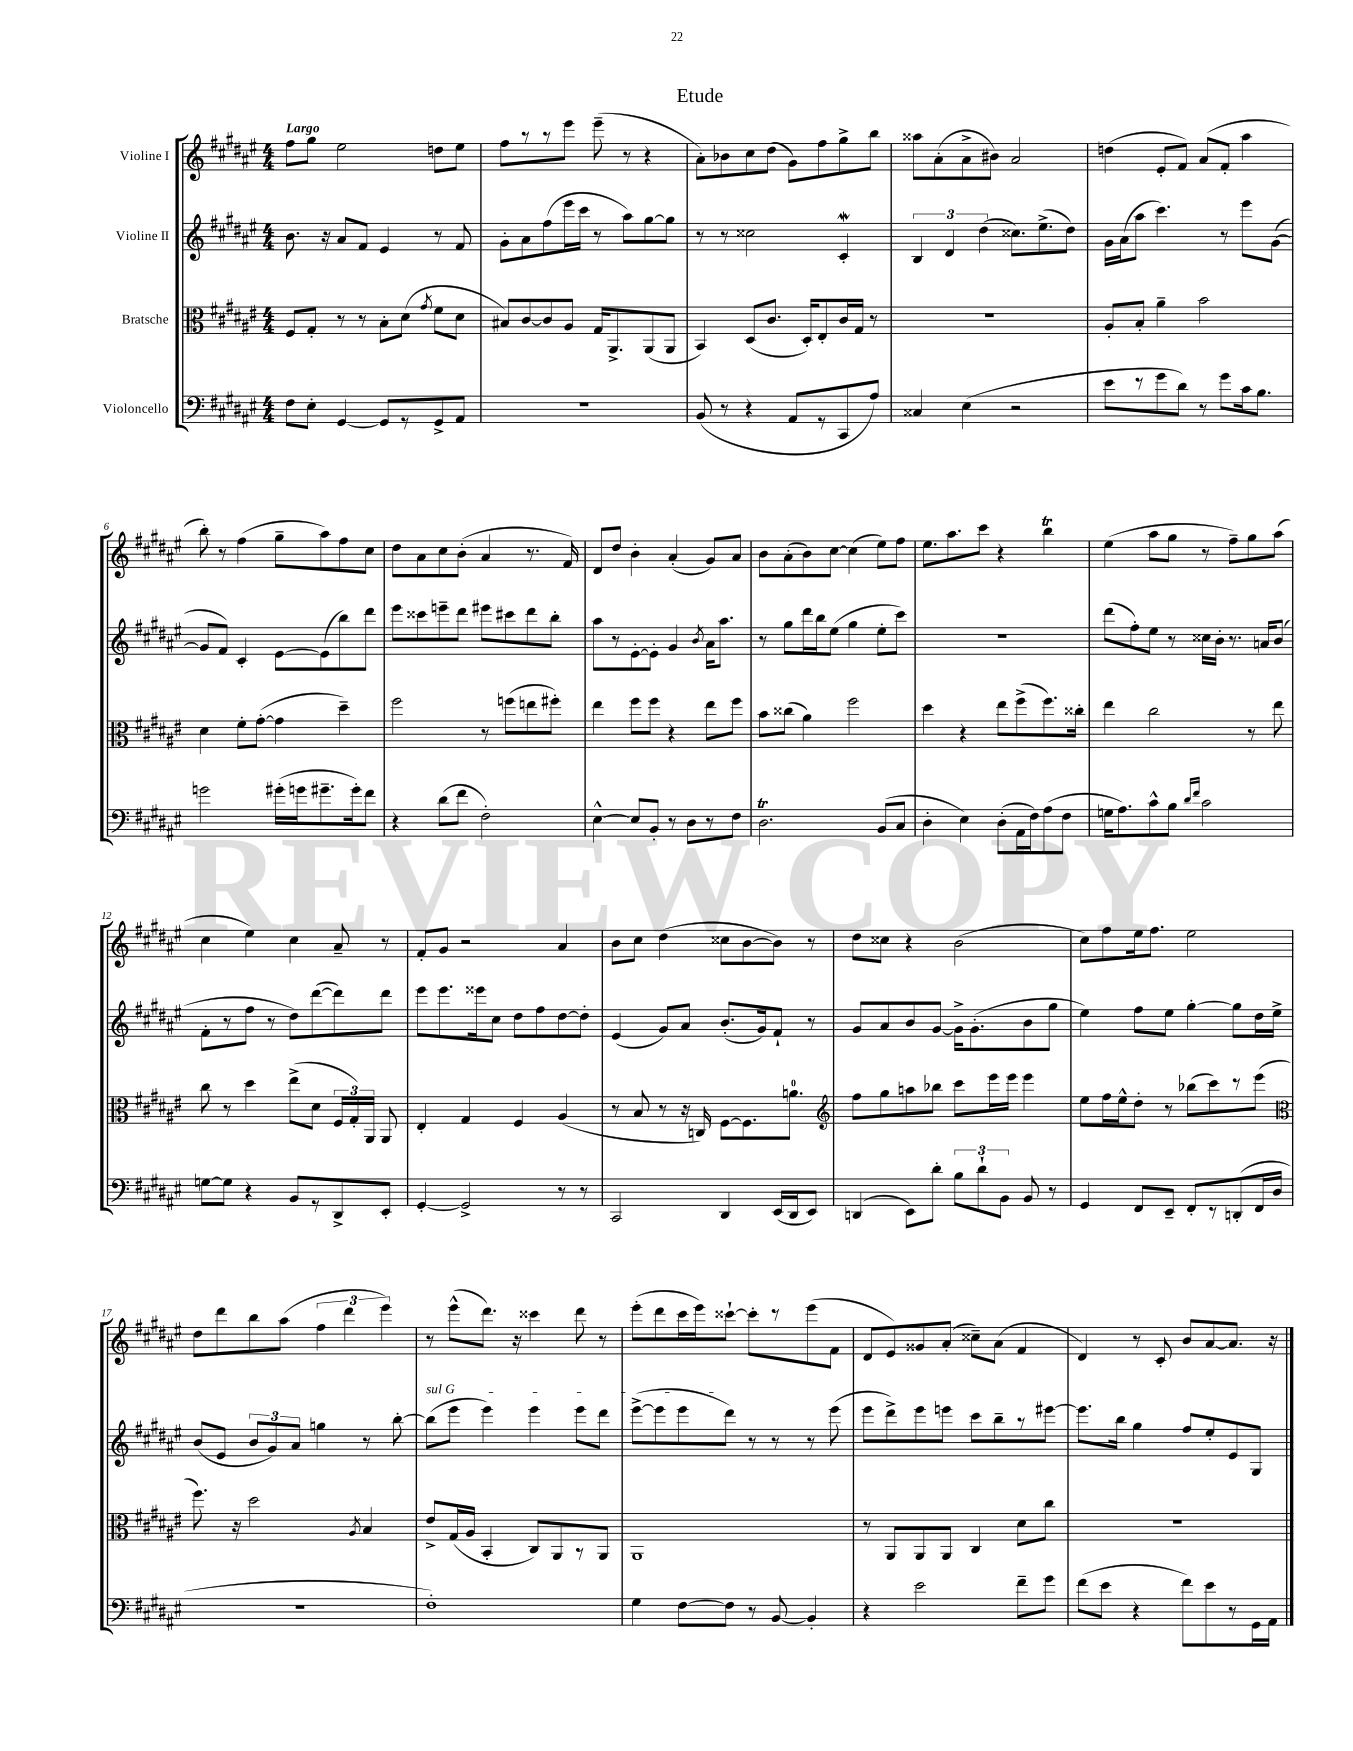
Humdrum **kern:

**kern	**kern	**kern	**kern
*part4	*part3	*part2	*part1
*staff4	*staff3	*staff2	*staff1
*I"Violoncello	*I"Bratsche	*I"Violine II	*I"Violine I
*clefF4	*clefC3	*clefG2	*clefG2
*k[f#c#g#d#a#e#]	*k[f#c#g#d#a#e#]	*k[f#c#g#d#a#e#]	*k[f#c#g#d#a#e#]
*M4/4	*M4/4	*M4/4	*M4/4
=1	=1	=1	=1
!	!	!	!LO:TX:a:B:t=Largo
8F#\L	8F#/L	8.b\	8ff#\L
8E#'\J	8G#'/J	.	8gg#\J
.	.	16r	.
[4GG#/	8r	8a#/L	2ee#\
.	8r	8f#/J	.
8GG#/L]	8B'\L	4e#/	.
8r	(8d#\J	.	.
.	8qg#/	.	.
8GG#^/	8f#\L	8r	8ddn\L
8AA#/J	8d#\J	8f#/	8ee#\J
=2	=2	=2	=2
1r	8B#X/L)	8g#'\L	8ff#\L
.	[8c#/	8a#\	8r
.	8c#/]	(8ff#\	8r
.	8A#/J	16eee#\L	8eee#\J
.	.	16ccc#\JJ	.
.	16G#/KL	8r	(8eee#~\
.	8.AA#^/	.	.
.	.	8aa#\L)	8r
.	(8AA#/	[8gg#\	4r
.	8AA#/J	8gg#\J]	.
=3	=3	=3	=3
(8BB/	4BB/)	8r	8a#'\L)
8r	.	8r	8b-X\
4r	(8D#/L	2cc##X\	8cc#\
.	8.c#/J	.	(8dd#\J
8AA#/L	.	.	8g#\L)
.	16D#'/KL)	.	.
8r	8E#'/	.	8ff#\
8CC#/	16c#/L	4c#W'/	8gg#^\
.	16G#/JJ	.	.
8A#/J)	8r	.	8bb\J
=4	=4	=4	=4
4C##X/	1r	6B/	8aa##X\L
.	.	.	(8a#'\
.	.	6d#/	.
(4E#\	.	.	8a#^\
.	.	(6dd#\	.
.	.	.	8b#X\J)
2r	.	8.cc##X\L)	2a#/
.	.	(8.ee#^\	.
.	.	8dd#\J)	.
=5	=5	=5	=5
8e#\L	8A#'/L	16g#\LL	(4ddn\
.	.	(16a#\J	.
8r	8B'/J	8aa#\J	.
8g#\	4a#~\	4.ccc#\)	8e#'/L
8d#\J)	.	.	8f#/J)
8r	2b\	.	(8a#/L
8g#\L	.	8r	8f#'/J
16c#\k	.	8eee#\L	4aa#\
8.B\J	.	.	.
.	.	([8g#\J	.
!!LO:LB:g=z
=6	=6	=6	=6
2gn\	4d#\	8g#/L]	8bb'\)
.	.	8f#/J)	8r
.	8f#'\L	4c#'/	(4ff#\
.	([8g#'\J	.	.
(16g#X'\LL	4g#\]	[8e#\L	8gg#~\L
16gn\J	.	.	.
8.g#X~\	.	(8e#\]	8aa#\)
.	4dd#~\)	8bb\)	8ff#\
16g#'\k)	.	.	.
8f#\J	.	8ddd#\J	8cc#\J
=7	=7	=7	=7
4r	2ff#\	8eee#\L	8dd#\L
.	.	8ccc##X\	8a#\
(8d#\L	.	8eeen~\	8cc#\
8f#\J	.	8ddd#\J	(8b'\J
2F#'\)	8r	8eee#X\L	4a#/
.	(8ffn\L	8ccc#X\	.
.	8een\	8ddd#\	8.r
.	8ff#X'\J)	8bb'\J	.
.	.	.	16f#/)
=8	=8	=8	=8
[4E#^^\	4ee#\	8aa#\L	8d#/L
.	.	8r	8dd#/J
8E#/L]	8ff#\L	[8e#'\	4b'\
8BB'/J	8ff#\J	8e#'\J]	.
8r	4r	4g#/	(4a#'/
8D#\L	.	.	.
.	.	8qb/	.
8r	8ee#\L	16a#\KL	8g#/L)
.	.	8.aa#\J	.
8F#\J	8ff#\J	.	8a#/J
=9	=9	=9	=9
2.D#T\	8b\L	8r	8b\L
.	(8cc##X\J	8gg#\L	(8a#'\
.	4a#\)	16ddd#\L	8b\)
.	.	16bb\J	.
.	.	(8ee#\J	[8cc#\J
.	2ff#\	4gg#\	(4cc#\]
(8BB/L	.	8ee#'\L	8ee#\L)
8C#/J	.	8ccc#\J)	8ff#\J
=10	=10	=10	=10
4D#'\	4dd#\	1r	8.ee#\L
.	.	.	8.aa#\
4E#\)	4r	.	.
.	.	.	8ccc#\J
(8D#'\L	8ee#\L	.	4r
16AA#\L	(8ff#^\	.	.
16F#\J)	.	.	.
(8A#\	8.ff#\)	.	4bbT\
8F#\J	.	.	.
.	16cc##X'\Jk	.	.
=11	=11	=11	=11
16Gn\KL	4ee#\	(8ddd#\L	(4ee#\
8.A#\)	.	.	.
.	.	8ff#'\)	.
8c#^^\	2cc#\	8ee#\J	8aa#\L
8B\J	.	8r	8gg#\J
16qqd#/LL	.	.	.
16qqf#/JJ	.	.	.
2c#\	.	16cc##X\LL	8r
.	.	16b'\JJ	.
.	.	8.r	8ff#~\L)
.	8r	.	8gg#\
.	.	16an/KL	.
.	8ee#\	(8b/J	(8aa#\J
!!LO:LB:g=z
=12	=12	=12	=12
[8Gn\L	8cc#\	8f#'\L	4cc#\
8G\J]	8r	8r	.
4r	4dd#\	8ff#\J	4ee#\)
.	.	8r	.
8BB/L	(8ee#^\L	8dd#\L)	4cc#\
8r	8d#\J	([8ddd#\	.
8DD#^/	24F#/LL	8ddd#\])	8a#~/
.	24G#'/)	.	.
.	24AA#/JJ	.	.
8EE#'/J	8AA#/	8ddd#\J	8r
=13	=13	=13	=13
[4GG#'/	4E#'/	8eee#\L	8f#'/L
.	.	8.eee#\	8g#/J
2GG#^/]	4G#/	.	2r
.	.	16eee##X\k	.
.	.	8cc#\J	.
.	4F#/	8dd#\L	.
.	.	8ff#\	.
8r	(4A#/	[8dd#\	4a#/
8r	.	8dd#'\J]	.
=14	=14	=14	=14
2CC#/	8r	(4e#/	8b\L
.	8B/	.	8cc#\J
.	8r	8g#/L)	(4dd#\
.	16r	8a#/J	.
.	16Cn/)	.	.
4DD#/	[8F#\L	(8.b'/L	8cc##X\L
.	8.F#\]	.	[8b\
.	.	16g#/k)	.
(16EE#/LL	.	8f#`/J	8b\J])
16DD#/J	8.an\J	.	.
8EE#/J)	.	8r	8r
=15	=15	=15	=15
*	*clefG2	*	*
(4DDn/	8ff#\L	8g#/L	8dd#\L
.	8gg#\	8a#/	8cc##X\J
8EE#\L)	8aan\	8b/	4r
8d#'\J	8bb-X\J	[8g#/J	.
12B\L	8ccc#\L	16g#^\KL]	(2b\
.	.	(8.g#'\	.
12d#`\	.	.	.
.	16eee#\L	.	.
12BB\J	.	.	.
.	16eee#\JJ	.	.
8BB/	4eee#\	8b\	.
8r	.	8gg#\J	.
=16	=16	=16	=16
4GG#/	8ee#\L	4ee#\)	8cc#\L)
.	16ff#\L	.	8ff#\
.	16ee#^^\J	.	.
8FF#/L	8dd#'\J	8ff#\L	16ee#\k
.	.	.	8.ff#\J
8EE#~/J	8r	8ee#\J	.
8FF#'/L	(8bb-X\L	[4gg#'\	2ee#\
8r	8ccc#\)	.	.
(8DDn'/	8r	8gg#\L]	.
16FF#/L	(8eee#\J	16dd#\L	.
16D#/JJ	.	16ee#^\JJ	.
!!LO:LB:g=z
=17	=17	=17	=17
*	*clefC3	*	*
1r	8.ff#\)	(8b/L	8dd#\L
.	.	8e#/J	8ddd#\
.	16r	.	.
.	2dd#\	12b/L	8bb\
.	.	12g#/)	.
.	.	.	(8aa#\J
.	.	12a#/J	.
.	.	4ggn\	6ff#\
.	.	.	6ddd#\
.	8qA#/	.	.
.	4B/	8r	.
.	.	.	6eee#\)
.	.	[8bb'\	.
=18	=18	=18	=18
!	!	!LO:TX:a:i:t=sul G	!
1F#')	8e#^/L	(8bb\L]	8r
.	(16G#/L	8eee#\J	(8eee#^^\L
.	16A#/JJ	.	.
.	4BB'/	4eee#\)	8.ddd#\J)
.	.	.	16r
.	8C#/L)	4eee#\	4ccc##X\
.	8AA#/	.	.
.	8r	8eee#\L	8ddd#\
.	8AA#/J	8ddd#\J	8r
=19	=19	=19	=19
4G#\	1AA#	([8eee#^\L	(8eee#'\L
.	.	8eee#\]	8ddd#\
[8F#\L	.	8eee#\	16ccc#\L
.	.	.	16eee#\J)
8F#\J]	.	8ddd#\J)	[8ccc##X`\J
8r	.	8r	8ccc##'\L]
[8BB/	.	8r	8r
4BB'/]	.	8r	(8eee#\
.	.	(8eee#\	8f#\J
=20	=20	=20	=20
4r	8r	8eee#\L	8d#/L
.	8AA#/L	8ddd#^\)	8e#/)
2e#\	8AA#/	8eee#\	8g##X/
.	8AA#/J	8eeen\J	(8a#'/J
.	4C#/	8ccc#\L	8cc##X~\L)
.	.	8bb~\	(8a#\J
8f#~\L	8d#\L	8r	4f#/
8g#\J	8cc#\J	[8eee#X\J	.
=21	=21	=21	=21
(8f#\L	1r	8.eee#\L]	4d#/)
8e#\J	.	.	.
.	.	16bb\Jk	.
4r	.	4gg#\	8r
.	.	.	8c#'/
8f#\L)	.	8ff#/L	8b/L
8e#\	.	8ee#'/	[8a#/
8r	.	8e#/	8.a#/J]
16GG#\L	.	8G#/J	.
16AA#\JJ	.	.	16r
==	==	==	==
*-	*-	*-	*-
